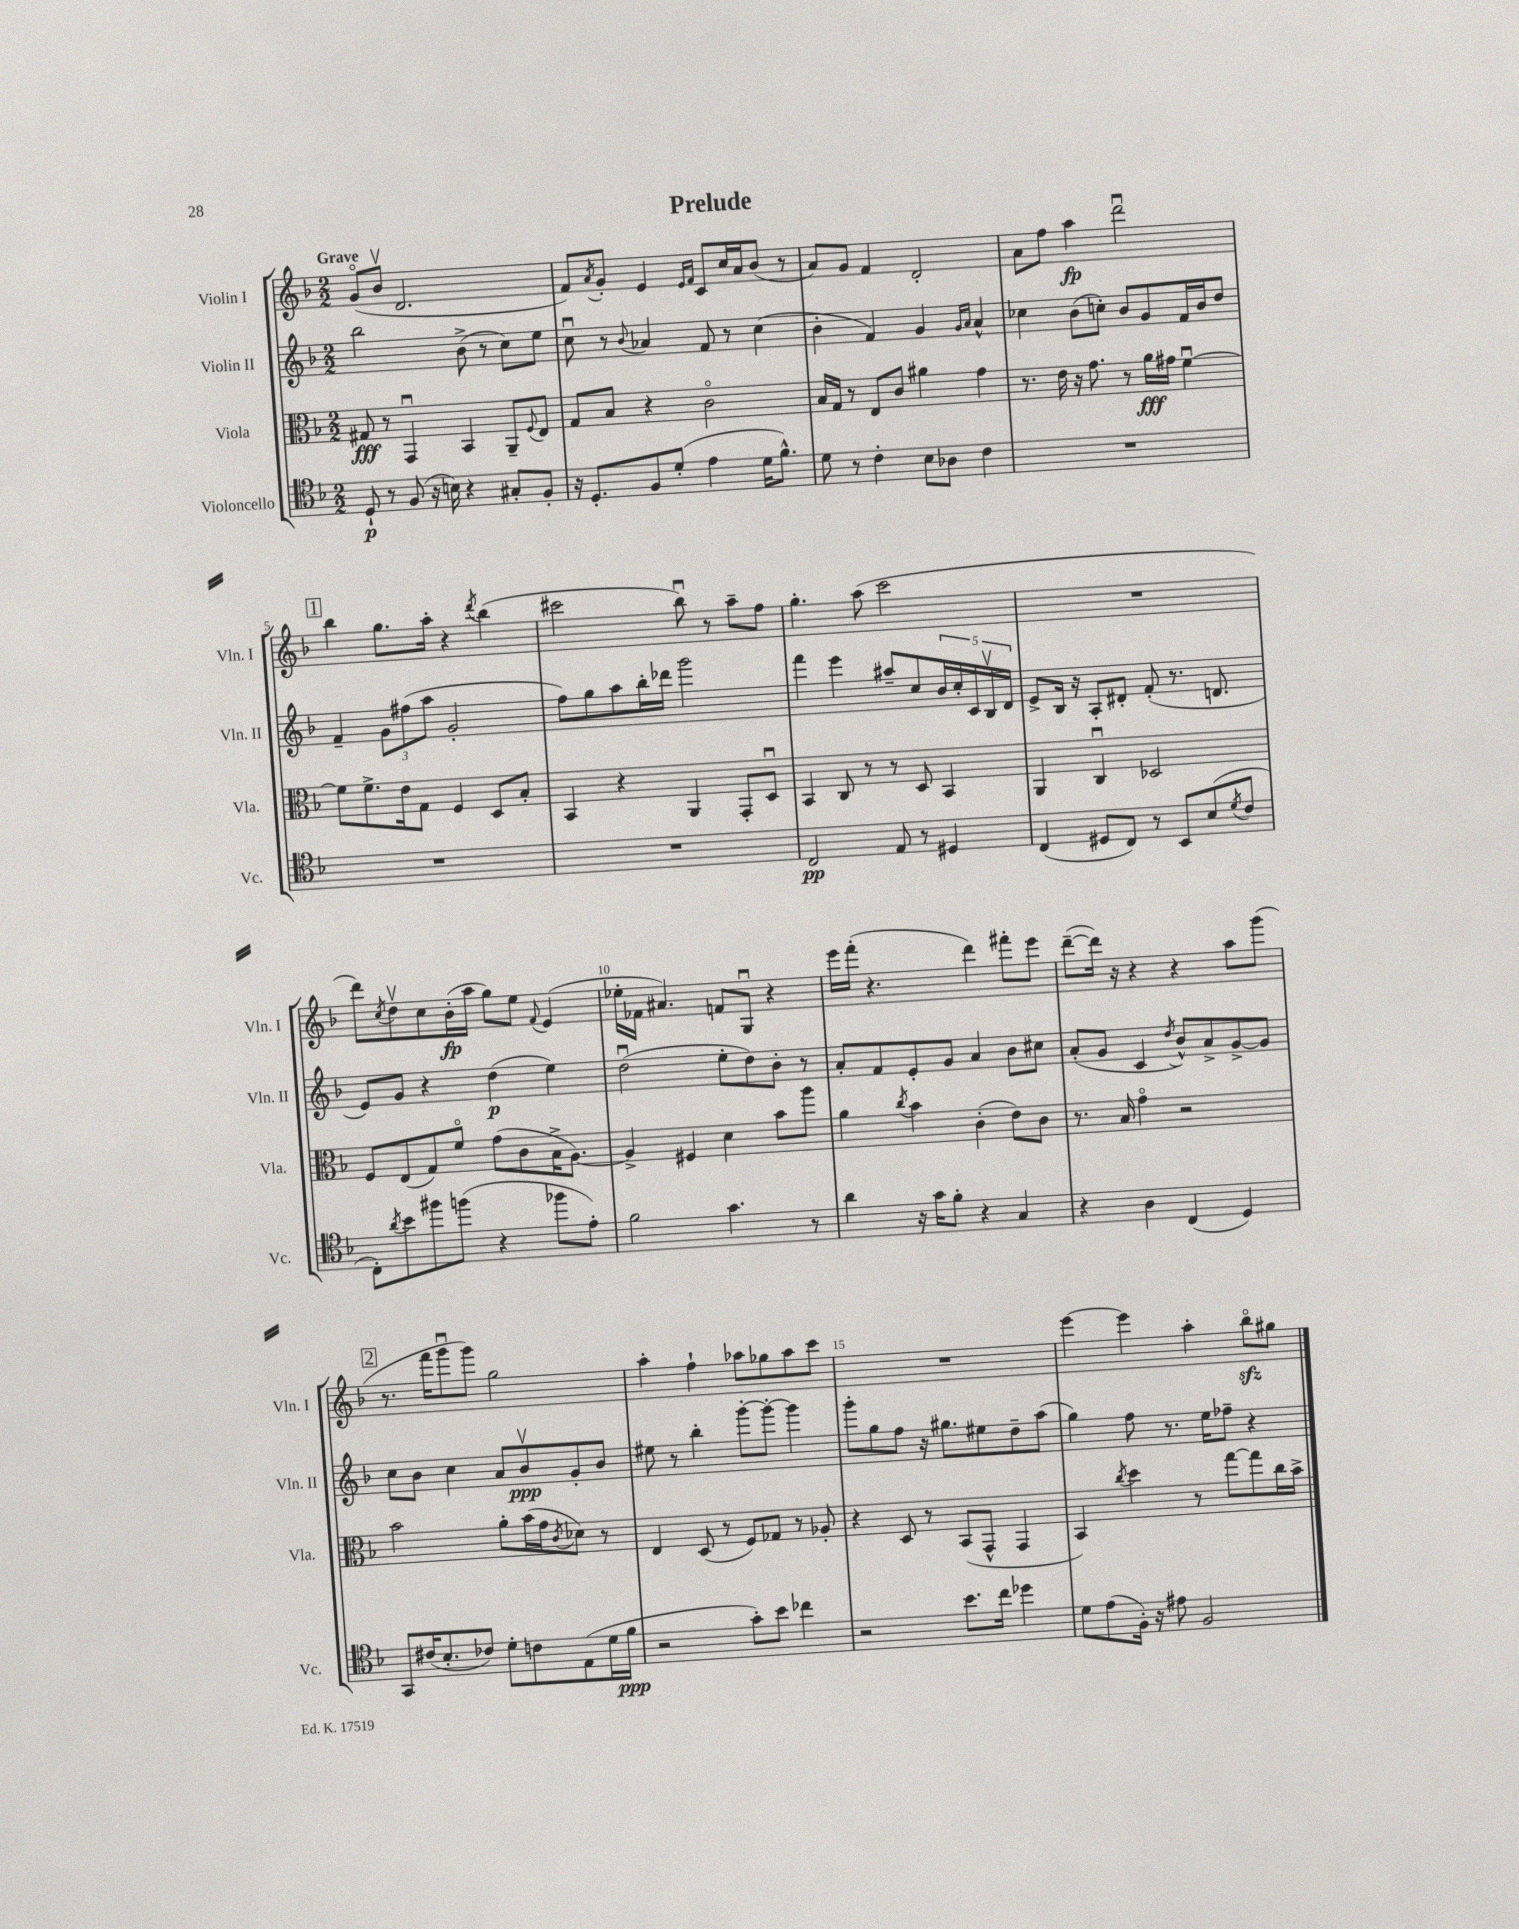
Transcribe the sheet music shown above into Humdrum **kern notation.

**kern	**kern	**kern	**kern
*staff4	*staff3	*staff2	*staff1
*clefC4	*clefC3	*clefG2	*clefG2
*k[b-]	*k[b-]	*k[b-]	*k[b-]
*M2/2	*M2/2	*M2/2	*M2/2
8D`	8G#	2bb-	(8go
8r	8r	.	8b-v
(8F	4GGu	.	2.d
16r	.	.	.
16B)	.	.	.
4r	4BB-	(8b-^	.
.	.	8r	.
8G#'	8AA~	8cc)	.
.	8qqF	.	.
8F'	8E	8ee	.
=	=	=	=
16r	8G	8ccu	8f)
8.D'	.	.	.
.	.	.	8qa
.	8B-	8r	8g'
.	.	8qqb-	.
8F	4r	4a-	4e
(8d'	.	.	.
.	.	.	16qqe
.	.	.	16qqf
4e	2co	8f	8c
.	.	8r	16cc
.	.	.	16a
16d	.	(4cc	(8b-
8.f^^)	.	.	.
.	.	.	8r
=	=	=	=
8d	16B-	4b-'	8a)
.	16G	.	.
8r	8r	.	8g
4c'	8E	4f)	4f
.	8c	.	.
8B-	4a#	4g	2d'
8A-	.	.	.
.	.	16qqg	.
.	.	16qqa	.
4c	4g	4a^^	.
=	=	=	=
1r	8.r	4cc-	8a
.	.	.	8ff
.	16e	.	.
.	16r	(8b-	4aa
.	8.g	.	.
.	.	8cc')	.
.	8r	8b-	2dddu
.	16a	8g	.
.	16g#	.	.
.	[4fu	16f	.
.	.	16b-	.
.	.	8dd	.
=	=	=	=
1r	8f]	4f~	4bb-
.	8.f^	.	.
.	.	12g	8.gg
.	16e	.	.
.	.	(12ff#	.
.	8G	.	.
.	.	12aa	.
.	.	.	16aa'
.	4F	2g'	4r
.	.	.	8qddd
.	8D	.	(4bb-
.	8B-'	.	.
=	=	=	=
1r	4BB-	8ff)	2ccc#
.	.	8gg	.
.	4r	8aa	.
.	.	16bb-'	.
.	.	16ddd-	.
.	4AA	2ggg	8bb-u)
.	.	.	8r
.	8GG'	.	8aa~
.	8Du	.	8ff
=	=	=	=
2C	4BB-	4fff	4.gg'
.	8C	4eee	.
.	8r	.	(8aa
8E	8r	8aa#~	2ccc
8r	8D	8cc	.
4D#	4BB-	20b-	.
.	.	20cc'	.
.	.	20c	.
.	.	20B-v	.
.	.	20d	.
=	=	=	=
(4C	4AA	8e^	1r
.	.	16B-	.
.	.	16r	.
8D#	4Cu	8A'	.
8C)	.	8d#'	.
8r	2D-	(8f'	.
8BB-	.	8.r	.
(8B-	.	.	.
.	.	8.d	.
8qd	.	.	.
8c	.	.	.
=	=	=	=
8C')	8F	8e)	8ddd)
8qa	.	.	8qcc
8b-	(8E	8g	8ddv
8ff#	8G)	4r	8cc
(8ff	8fo	.	(16b-'
.	.	.	16aa
4r	(8g	(4dd	8gg)
.	8c	.	8ee
.	.	.	8qqf
8ff-	16B-^	4ee)	(4e
.	[8.A)	.	.
8e')	.	.	.
=	=	=	=
2f	4A^]	(2ddu	16ee-'
.	.	.	16f-
.	.	.	4.a#)
.	4F#	.	.
4.g	4d	8ee'	8f
.	.	8dd)	8Gu
.	8b-	8b-'	4r
8r	8aa	8r	.
=	=	=	=
4a	4a	8a'	16eee
.	.	.	(16fff'
.	.	8f	4.r
.	8qcc	.	.
16r	4b-	8e'	.
16g	.	.	.
8f'	.	8g	.
4r	(4c'	4a	4ddd)
4G	8e)	8b-	8fff#'
.	8c	8cc#	8eee
=	=	=	=
4r	8.r	(8a'	([8ddd~
.	.	8g	16ddd])
.	16B-	.	16r
4A	4go	4c	4r
.	.	8qdd	.
(4C	2r	8b-^^)	4r
.	.	8a^	.
4D)	.	[8g^	8aa
.	.	8g]	(8ggg
=	=	=	=
8GG	2b-	8cc	8.r
(16c#	.	8b-	.
8.B-'	.	.	16fff
.	.	4cc	8gggu
8c-)	.	.	8ggg)
8d'	8a'	8a	2gg
8c	(16b-	8b-v	.
.	16g	.	.
.	8qc	.	.
(8E	8d-)	8g'	.
16d	8r	8b-	.
16f	.	.	.
=	=	=	=
2r	4E	8ee#	4aa'
.	.	8r	.
.	(8D	4bb-'	4ff`
.	8r	.	.
8g')	8F)	[8ggg'	8aa-
8b-	8G-	8ggg'_	8gg-
4cc-	8r	4ggg]	8aa-
.	8A-'	.	8ccc
=	=	=	=
2r	4r	8ggg'	1r
.	.	8gg	.
.	8D	8ff	.
.	8r	16r	.
.	.	8.gg#	.
8.b-	(8BB-	.	.
.	8GG^^	8ee#	.
16cc	.	.	.
4dd-	4GG	8dd~	.
.	.	(8aa	.
=	=	=	=
8d	4BB-)	4gg)	[4eee
(8e	.	.	.
.	8qcc	.	.
16F')	4dd	8ff	4eee]
16r	.	.	.
8e#	.	8.r	.
2F	8r	.	4aa'
.	.	16ee	.
.	[8gg	8ff-~	.
.	8gg]	4r	8bb-o
.	16cc	.	8gg#
.	16b-^	.	.
==	==	==	==
*-	*-	*-	*-
